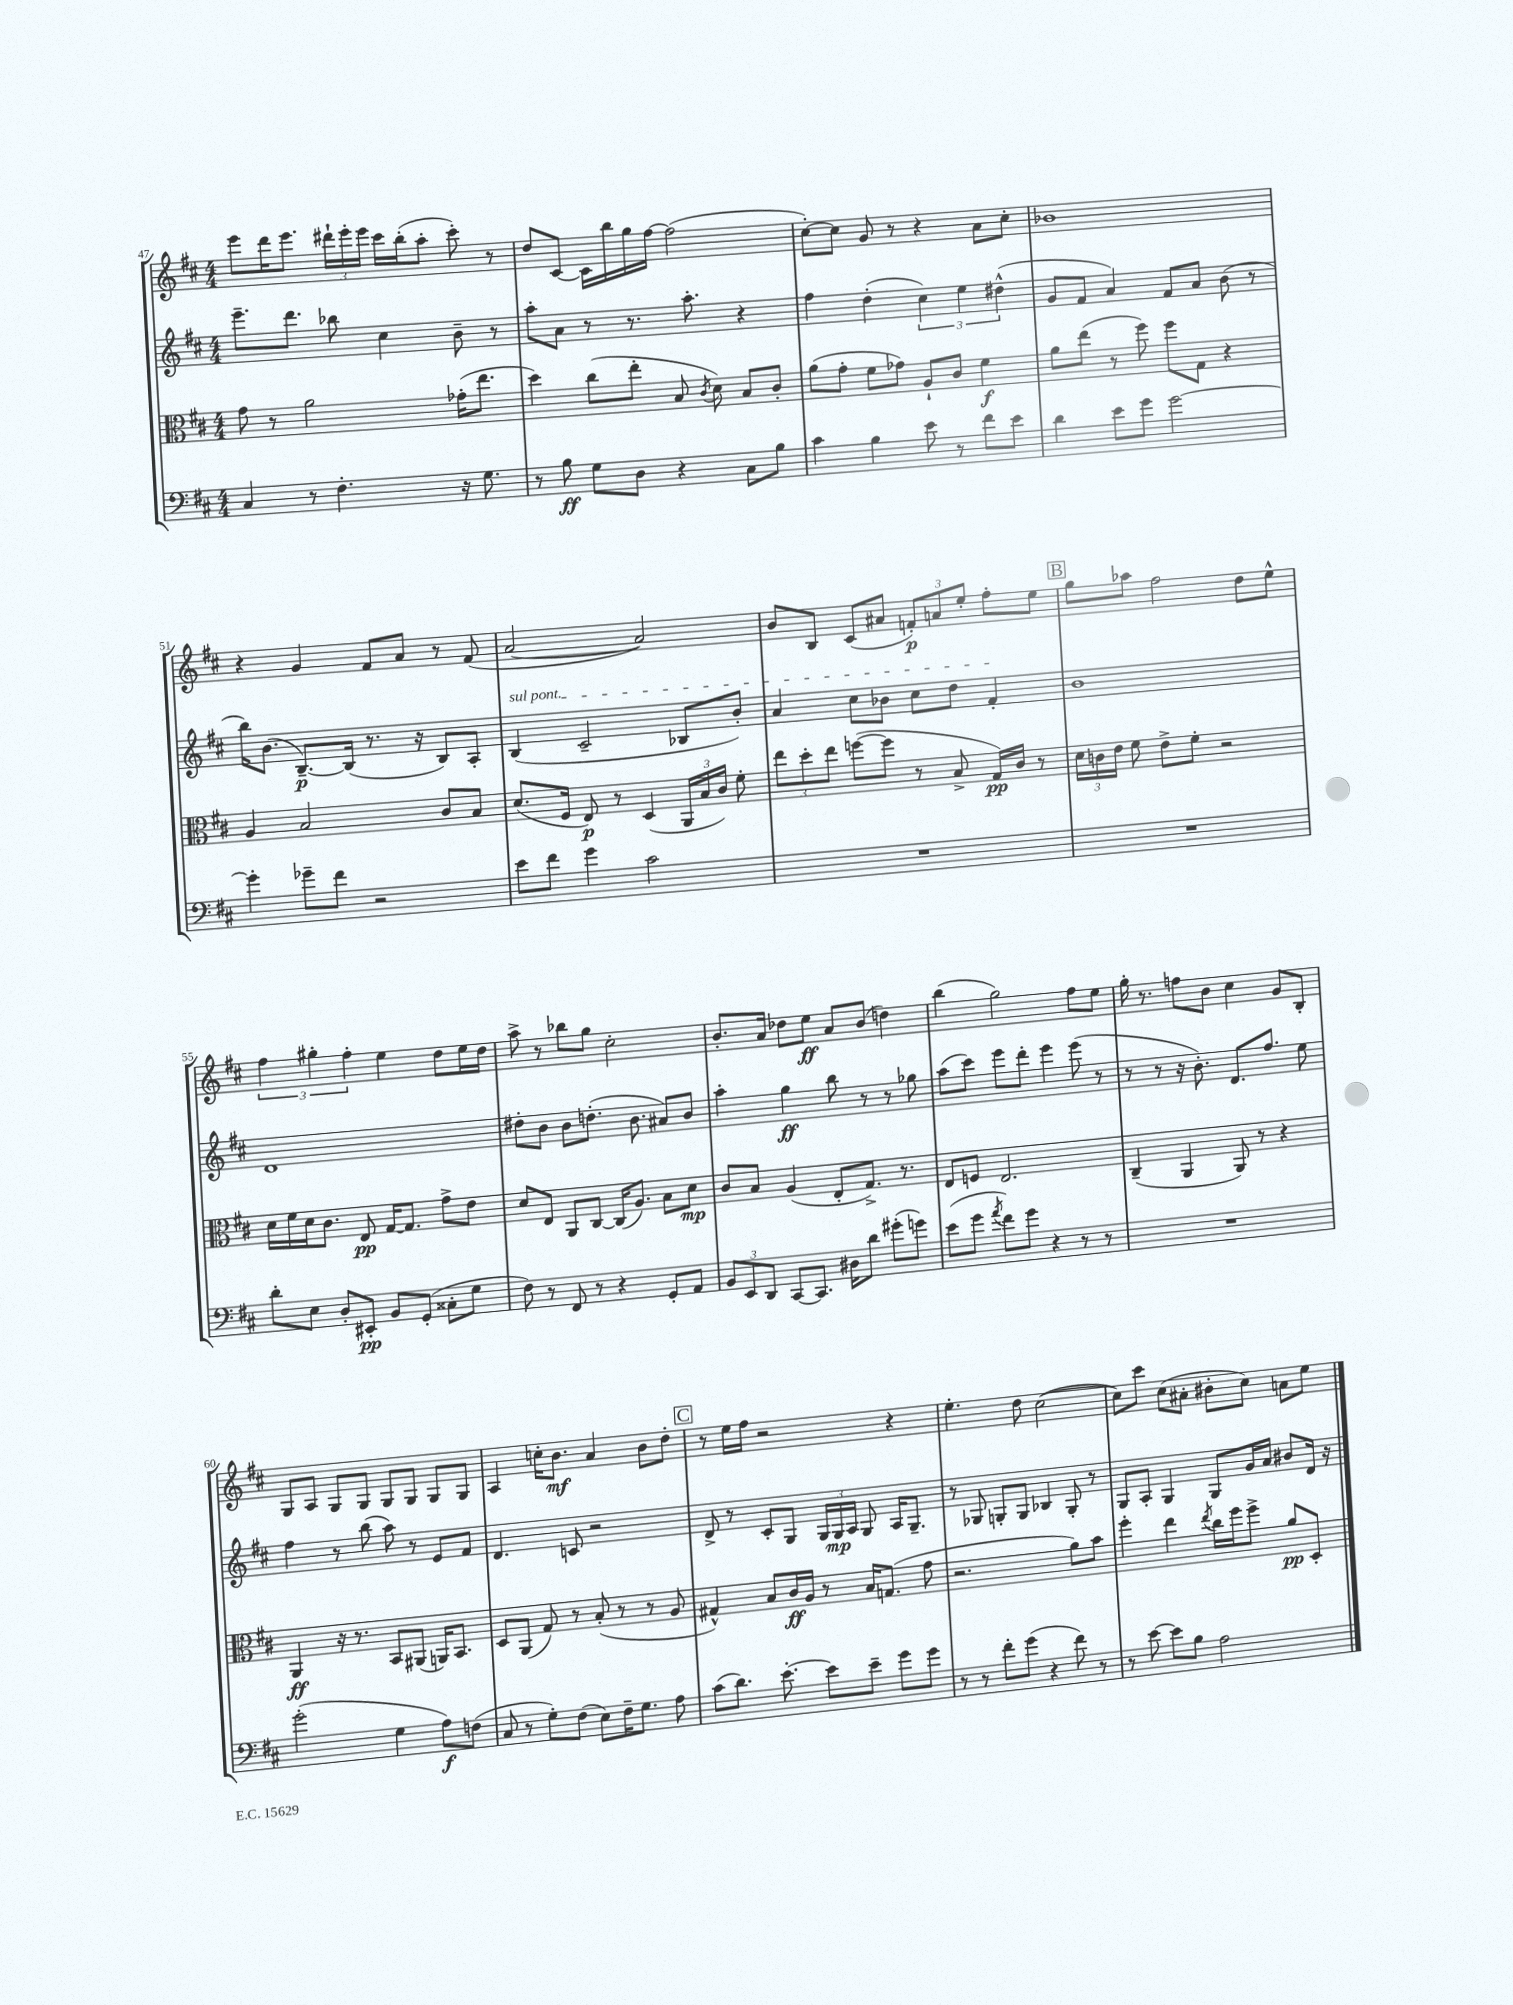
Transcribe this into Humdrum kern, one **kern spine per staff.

**kern	**kern	**kern	**kern
*staff4	*staff3	*staff2	*staff1
*clefF4	*clefC3	*clefG2	*clefG2
*k[f#c#]	*k[f#c#]	*k[f#c#]	*k[f#c#]
*M4/4	*M4/4	*M4/4	*M4/4
4C#/	8g\	8.eee~\L	8eee\L
.	8r	.	16ddd\K
.	.	8.ddd\J	8.eee\J
8r	2a\	.	.
4.F#'\	.	8bb-\	24ddd#`\LL
.	.	.	24eee'\
.	.	.	24eee\JJ
.	.	4cc#\	16ccc#\LL
.	.	.	(16bb'\J
.	.	.	8aa'\J
16r	(16g-'\LK	8b~\	8ccc#'\)
8.G\	8.ee\J	.	.
.	.	8r	8r
=	=	=	=
8r	4dd\)	8aa'\L	8dd/L
8B\	.	8a\J	[8c#/J
8G\L	(8cc#\L	8r	16c#\]LL
.	.	.	16bb\
8D\J	8ee'\J	8.r	16gg\
.	.	.	[16ff#\JJ
4r	8B/	.	(2ff#\]
.	.	8.aa'\	.
.	8qc#/	.	.
.	8d\)	.	.
8C#\L	8B/L	4r	.
8B\J	8c#'/J	.	.
=	=	=	=
4c#\	(8a\L	4ff#\	[8cc#'\L)
.	8g'\J	.	8cc#\]J
4B\	8f#\L	(4dd'\	8g/
.	8g-\J)	.	8r
8e\	8A`/L	6cc#\)	4r
8r	8c#/J	.	.
.	.	6ee\	.
8f#\L	4f#\	.	8a\L
.	.	(6dd#^^\	.
8e\J	.	.	8cc#'\J
=	=	=	=
4d\	8a\L	8g/L	1b-
.	(8ee\J	8f#/J	.
8e\L	8r	4a/)	.
8g\J	8ff#\)	.	.
[2g\	8ff#\L	8f#/L	.
.	8G\J	8a/J	.
.	4r	(8b\	.
.	.	8r	.
=	=	=	=
4g'\]	4A/	16bb\LK)	4r
.	.	(8.b\J	.
8g-~\L	2B/	[8.B~/L)	4g/
8f#\J	.	.	.
.	.	(16B/]Jk	.
2r	.	8.r	8f#/L
.	.	.	8a/J
.	.	16r	.
.	8c#/L	8B/L)	8r
.	8B/J	8A'/J	(8f#/
=	=	=	=
8e\L	(8.d/L	(4B/	[2a/
8f#\J	.	.	.
.	16F#/Jk	.	.
4g\	8E/)	2c#~/	.
.	8r	.	.
2c#\	(4D/	.	2a/])
.	24AA/LL	8B-/L	.
.	24B/	.	.
.	24c#/JJ)	.	.
.	8f#'\	8b'/J)	.
=	=	=	=
1r	12ee\L	4a/	8b/L
.	12dd'\	.	.
.	.	.	8B/J
.	12ee\J	.	.
.	([8ff\L	8cc#\L	(8c#/L
.	8ff\]J	8b-\J	8a#/J
.	8r	8cc#\L	12f'/L)
.	.	.	12a/
.	8B^/	8dd\J	.
.	.	.	12ee'/J
.	16G/LL)	4f#'/	8ff#'\L
.	16c#/JJ	.	.
.	8r	.	8ee\J
=	=	=	=
1r	24d\LL	1b	8gg\L
.	24c\	.	.
.	24e\JJ	.	.
.	8f#\	.	8aa-\J
.	8e^\L	.	2ff#\
.	8f#'\J	.	.
.	2r	.	.
.	.	.	8dd\L
.	.	.	8ee^^\J
=	=	=	=
8d'\L	16d\LL	1d	6ff#\
.	16f#\	.	.
8E\J	16d\J	.	.
.	.	.	6gg#'\
.	8.c#\J	.	.
8D'/L	.	.	.
.	.	.	6ff#'\
8EE#'/J	8E/	.	.
8BB/L	[16G/LK	.	4ee\
.	8.G/]J	.	.
(8GG'/J	.	.	.
8C##'\L	8g^\L	.	8dd\L
8G\J	8e\J	.	16ee\L
.	.	.	16dd\JJ
=	=	=	=
8F#\)	8d/L	8dd#'\L	8aa^\
8r	8E/J	8b\J	8r
8FF#/	8AA/L	8b\L	8bb-\L
8r	[8C#/J	(8.dd'\J	8gg\J
4r	(16C#/]LK	.	2cc#'\
.	8.A/J)	8.b\	.
8GG'/L	8B\L	8a#/L)	.
8AA/J	8d\J	8b/J	.
=	=	=	=
12BB/L	8c#/L	4aa'\	8.b'/L
12EE/	.	.	.
.	8B/J	.	.
12DD/J	.	.	.
.	.	.	16a/Jk
[8CC#/L	(4A/	4gg\	8dd-\L
8.CC#/]J	.	.	8ee\J
.	8E'/L	8bb\	8a/L
16D#\LK	.	.	.
8d\J	8.G^/J)	8r	(8b/J
(8g#'\L	.	8r	4dd\)
.	8.r	.	.
8g\J)	.	8gg-\	.
=	=	=	=
(8e\L	8E/L	(8aa\L	(4bb\
8g\J	8F/J	8ccc#\J)	.
8qa/	.	.	.
8f#\L)	2.E/	8eee\L	2gg\)
8g\J	.	8ddd'\J	.
4r	.	4eee\	.
8r	.	(8eee\	8ff#\L
8r	.	8r	8ee\J
=	=	=	=
1r	(4C#~/	8r	16gg'\
.	.	.	8.r
.	.	8r	.
.	4AA/	16r	8ff\L
.	.	8.b'\)	.
.	.	.	8b\J
.	8AA/)	8.d/L	4cc#\
.	8r	.	.
.	.	8.ff#/J	.
.	4r	.	8g/L
.	.	8ee\	8B'/J
=	=	=	=
(2g'\	4AA/	4ff#\	8G/L
.	.	.	8A/J
.	16r	8r	8G/L
.	8.r	.	.
.	.	(8bb\	8G/J
4G\	8BB/L	8aa\)	8G/L
.	(8AA#/J	8r	8G/J
8A\L)	16AA/LK)	8e/L	8G/L
.	8.BB/J	.	.
(8F\J	.	8f#/J	8G/J
=	=	=	=
8C#/	8D/L	4.d/	4A/
8r	(8AA/J	.	.
8G'\L)	8G/)	.	16cc'\LK
.	.	.	8.b\J
(8F#\J	8r	8c/	.
8E\L)	(8B'/	2r	4a/
16F#~\K	8r	.	.
8.G\J	.	.	.
.	8r	.	8b\L
8A\	8A/	.	8dd'\J
=	=	=	=
(8c#\L	4G#^^/)	8d^/	8r
8.d\J)	.	8r	16ee\LL
.	.	.	16ff#\JJ
.	8B/L	8c#'/L	2r
[8.e'\	.	.	.
.	16c#/L	8G/J	.
.	16A/JJ	.	.
8e\]L	8r	24G/LL	.
.	.	24G/	.
.	.	24A/JJ	.
8e~\J	16B/LK	8G/	.
.	(8.G/J	.	.
8g\L	.	16A/LK	4r
.	.	8.G~/J	.
8g\J	8g\	.	.
=	=	=	=
8r	2.r	8r	4.ee'\
8r	.	8G-/	.
8f#'\L	.	8G'/L	.
(8g\J	.	8G/J	8dd\
4r	.	4B-/	([2cc#\
8f#\)	8a\L)	8G'/	.
8r	8b\J	8r	.
=	=	=	=
8r	4ff#'\	8G/L	8cc#\]L)
[8e\	.	8A'/J	8ccc#\J
8e\]L	4ee\	4G/	(8cc#\L
8B\J	.	.	8a#'\J
.	8qee/	.	.
2A\	16cc#\LL	8G/L	8b#'\L
.	16ff#\J	.	.
.	8ff#^\J	16g/L	8cc#\J)
.	.	16a/JJ	.
.	8a/L	8b#/L	8a\L
.	8D'/J	16d/Jk	8ee\J
.	.	16r	.
==	==	==	==
*-	*-	*-	*-
